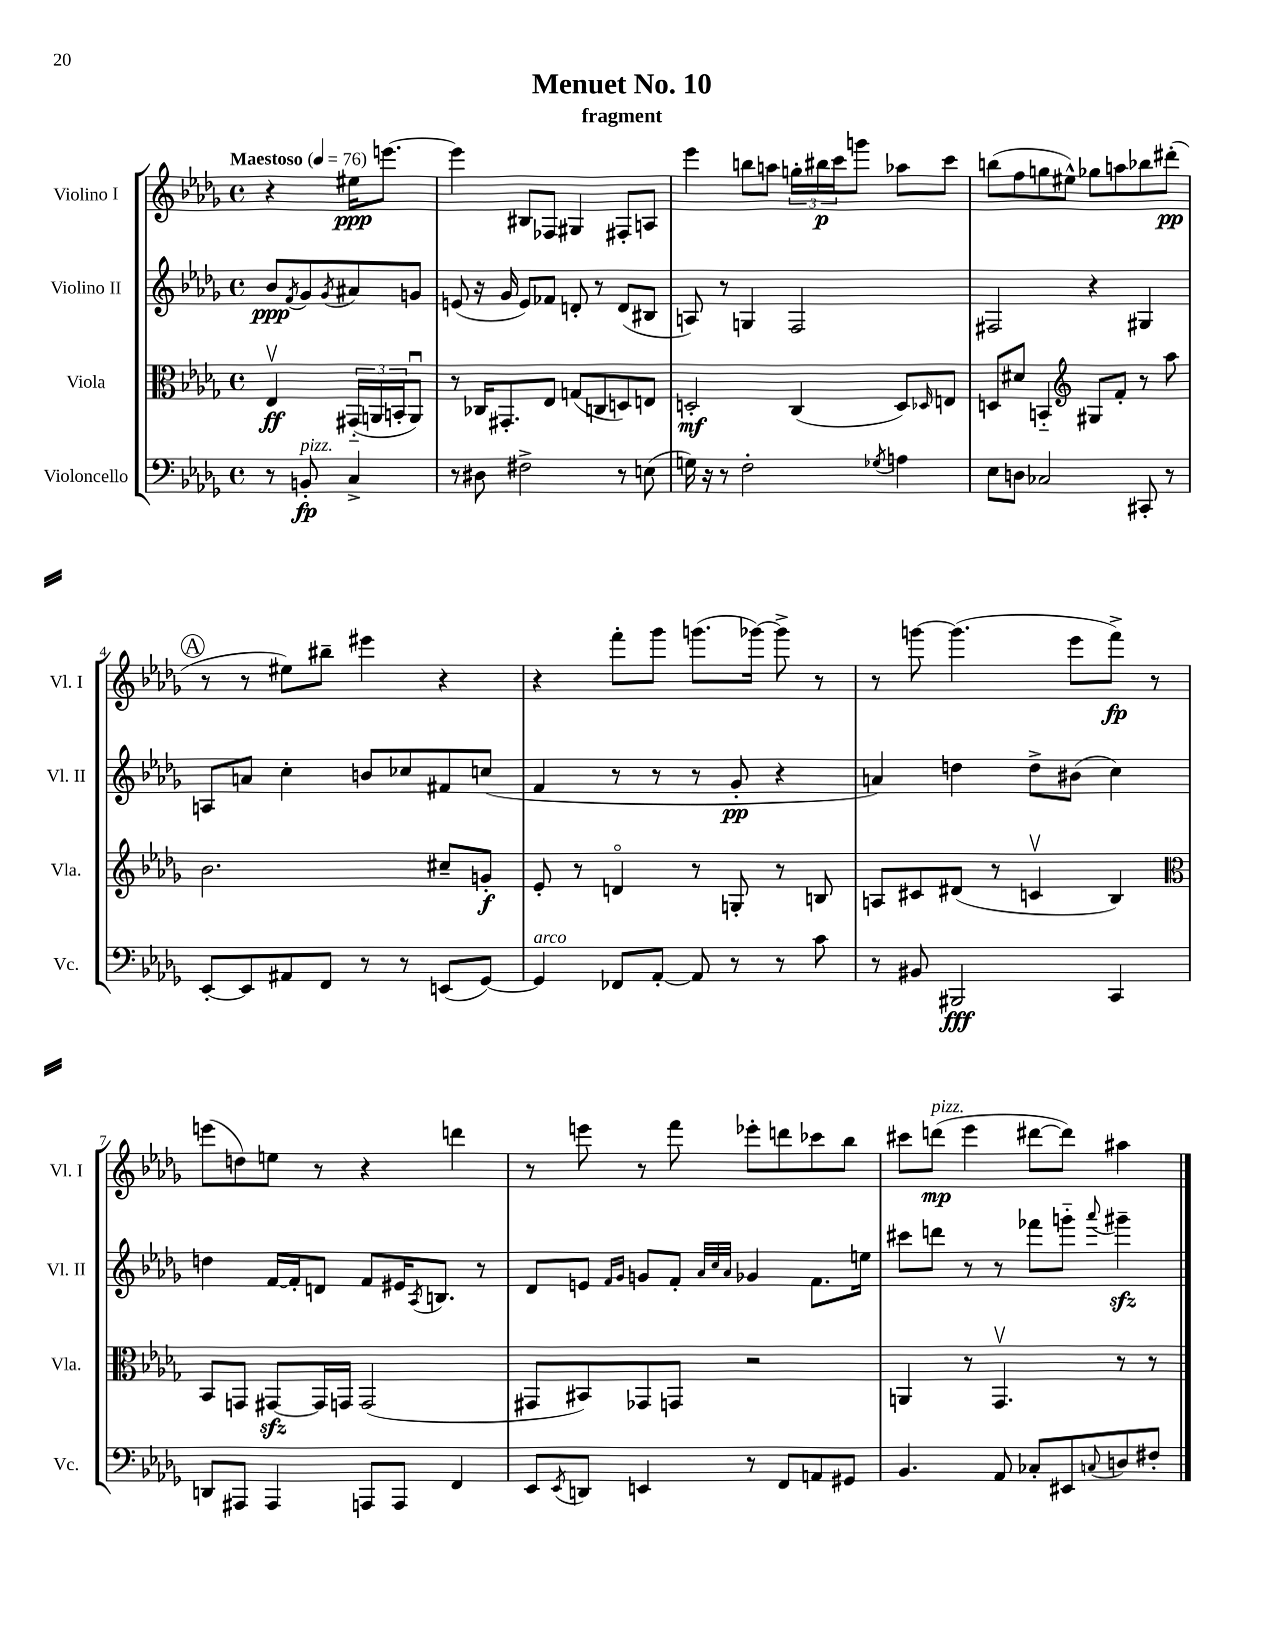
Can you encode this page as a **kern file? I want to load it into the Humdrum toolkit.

**kern	**kern	**kern	**kern
*staff4	*staff3	*staff2	*staff1
*clefF4	*clefC3	*clefG2	*clefG2
*k[b-e-a-d-g-]	*k[b-e-a-d-g-]	*k[b-e-a-d-g-]	*k[b-e-a-d-g-]
*M4/4	*M4/4	*M4/4	*M4/4
*met(c)	*met(c)	*met(c)	*met(c)
*MM76	*MM76	*MM76	*MM76
8r	4E-v	8b-	4r
.	.	8qf	.
8BB'	.	8g-	.
.	.	8qg-	.
4C^	(24GG#'~	8a#	16ee#
.	24AA	.	.
.	.	.	[8.eee
.	24BB'	.	.
.	8AAu)	8g	.
=	=	=	=
8r	8r	(8e	4eee]
8D#	16C-	16r	.
.	8.GG#'	16g-	.
2F#^	.	8e)	8B#
.	8E-	8f-	8F-
.	(8G	8d'	4G#
.	8C	8r	.
8r	8D)	(8d	8F#'
(8E	8E	8B#	8A
=	=	=	=
16G)	2D'	8A)	4eee-
16r	.	.	.
8r	.	8r	.
2F'	.	4G	8bb
.	.	.	8aa
.	(4C	2F	24gg'
.	.	.	24bb#
.	.	.	24ccc
.	.	.	8ggg
8qG-	.	.	.
4A	8D)	.	8aa-
.	16qqD-	.	.
.	8E	.	8ccc
=	=	=	=
8E-	8D	2F#	(8bb
8D	8d#	.	8ff
2C-	4BB'~	.	8gg
.	.	.	8ee#^^)
*	*clefG2	*	*
.	8G#	4r	8gg-
.	8f'	.	8aa
8CC#'	8r	4G#	8bb-
8r	8aa-	.	(8ddd#'
=	=	=	=
[8EE-'	2.b-	8A	8r
8EE-]	.	8a	8r
8AA#	.	4cc'	8ee#)
8FF	.	.	8bb#~
8r	.	8b	4eee#
8r	.	8cc-	.
(8EE	8cc#~	8f#	4r
[8GG-)	8g'	(8cc	.
=	=	=	=
4GG-]	8e-'	4f	4r
.	8r	.	.
8FF-	4do	8r	8fff'
[8AA-'	.	8r	8ggg-
8AA-]	8r	8r	(8.ggg
8r	8G'	8g-'	.
.	.	.	[16ggg-)
8r	8r	4r	8ggg-^]
8c	8B	.	8r
=	=	=	=
8r	8A	4a)	8r
8BB#	8c#	.	[8ggg
2BBB#	(8d#	4dd	(4.ggg]
.	8r	.	.
.	4cv	8dd^	.
.	.	(8b#	8eee-
4CC	4B-)	4cc)	8fff^)
.	.	.	8r
=	=	=	=
*	*clefC3	*	*
8DD	8BB-	4dd	(8eee
8AAA#	8GG	.	8dd)
4AAA#	[8GG#	[16f	8ee
.	.	16f']	.
.	16GG#]	8d	8r
.	16GG	.	.
8AAA	(2GG	8f	4r
8AAA	.	16e#	.
.	.	8qA-	.
.	.	8.B	.
4FF	.	.	4ddd
.	.	8r	.
=	=	=	=
8EE-	8GG#	8d-	8r
8qEE-	.	.	.
8DD	8BB#)	8e	8eee
.	.	16qqf	.
.	.	16qqg-	.
4EE	8GG-	8g	8r
.	8GG	8f'	8fff
.	.	32qqa-	.
.	.	32qqcc	.
.	.	32qqa-	.
8r	2r	4g-	8eee-'
8FF	.	.	8ddd
8AA	.	8.f	8ccc-
8GG#	.	.	8bb-
.	.	16ee	.
=	=	=	=
4.BB-	4AA	8ccc#	8ccc#
.	.	8ddd	(8ddd
.	8r	8r	4eee-
8AA-	4.GG-v	8r	.
8C-'	.	8fff-	[8ddd#
8EE#	.	8ggg'~	8ddd#])
8qqC	.	8qqaaa-	.
8D	8r	4ggg#~	4aa#
8F#'	8r	.	.
==	==	==	==
*-	*-	*-	*-
